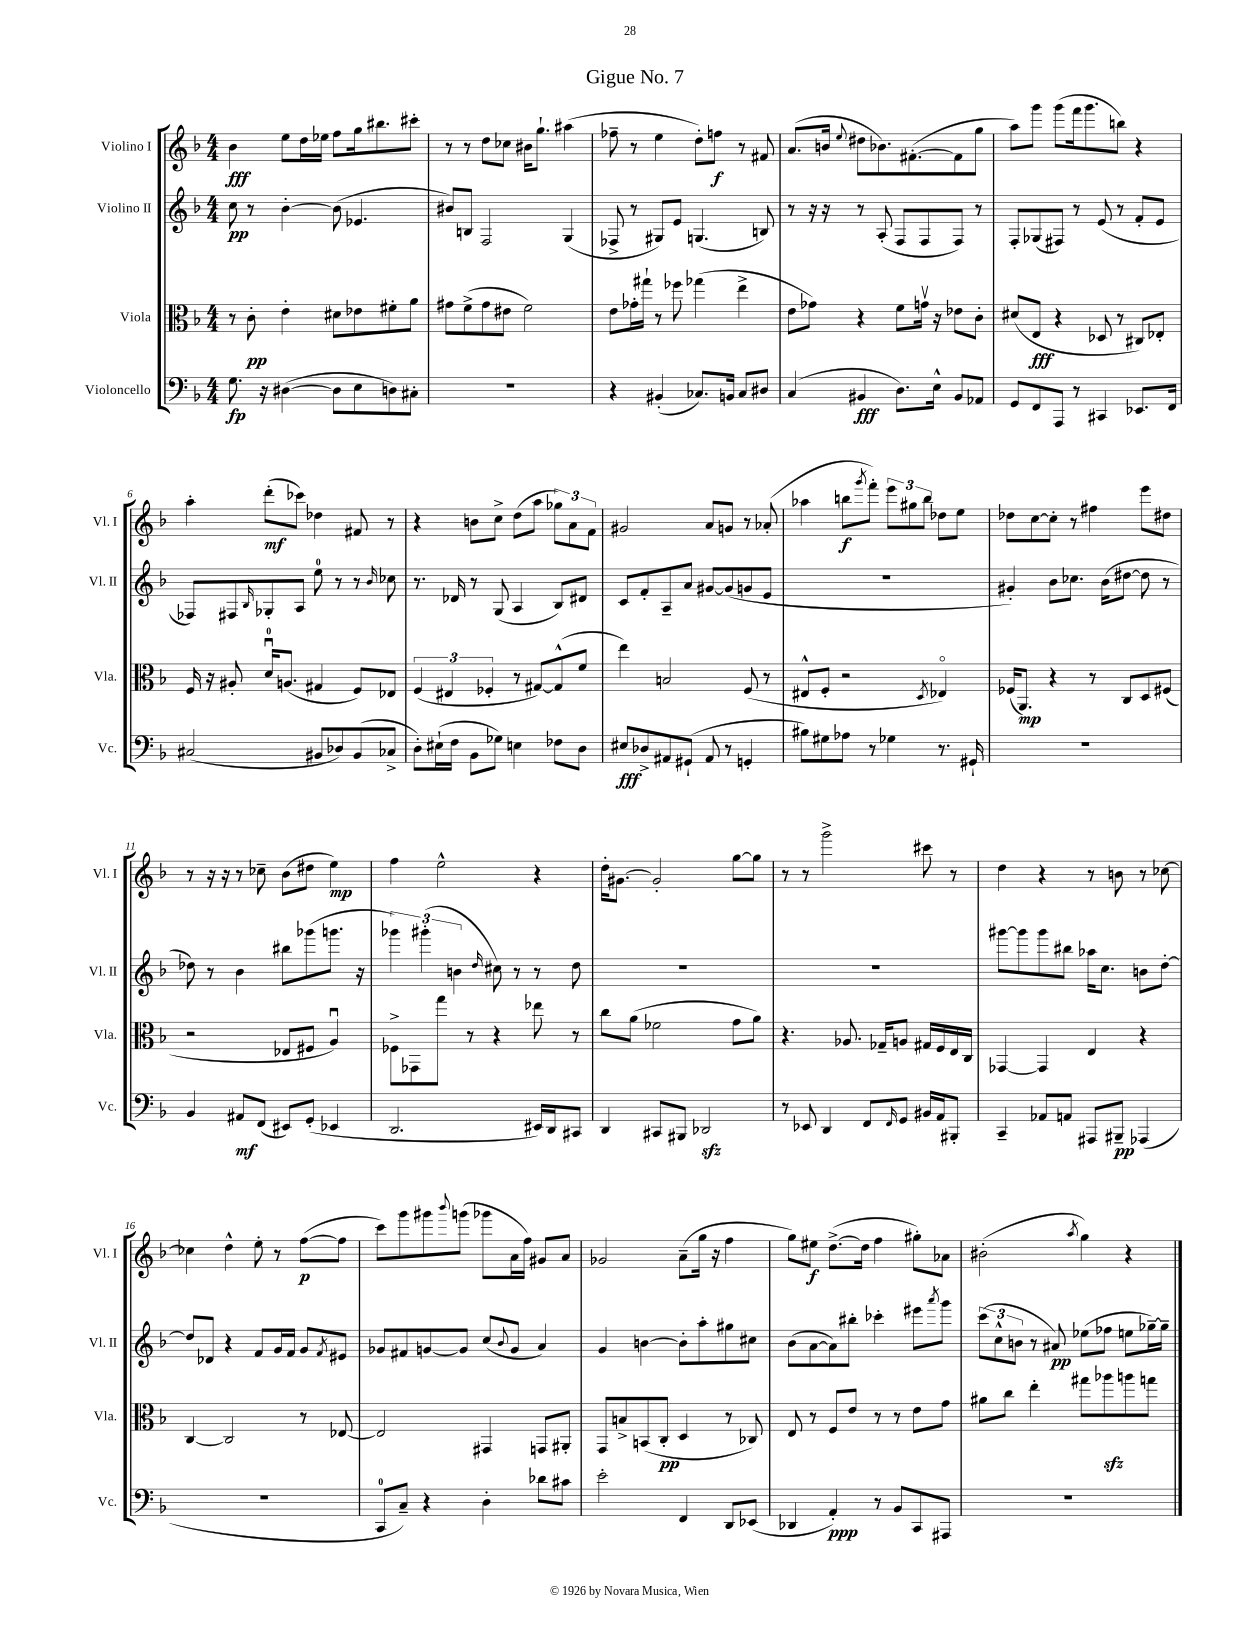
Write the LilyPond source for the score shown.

\header { title = "Gigue No. 7" }
<<
\new StaffGroup <<
\new Staff = "s0" \with { instrumentName = "Violino I" shortInstrumentName = "Vl. I" } {
    \clef treble \key f \major \numericTimeSignature \time 4/4
    bes'4\fff e''8 d''16 ees''16 f''8 g''16 bis''8. cis'''8-. |
    r8 r8 d''8 ces''8 bis'16 g''8.-! ais''4( |
    fes''8-- r8 e''4 d''8-.) f''8\f r8 fis'8 |
    a'8.( b'16 \appoggiatura { e''8 } dis''8 bes'8.) fis'8.~-.( fis'8 g''8 |
    a''8) g'''8 g'''8( f'''16 g'''8. b''8) r4 |
    a''4-. d'''8-.\mf( ces'''8) des''4 fis'8 r8 |
    r4 b'8 c''8-> d''8( a''8 \tuplet 3/2 { ges''8) a'8 f'8 } |
    gis'2 a'8 g'8 r8 aes'8-.( |
    aes''4 b''8\f \acciaccatura { g'''8 } f'''8-.) \tuplet 3/2 { e'''8 gis''8 b''8 } des''8 e''8 |
    des''8 c''8~ c''8-. r8 fis''4 e'''8 dis''8 |
    r8 r16 r16 r8 ces''8-- bes'8( dis''8 e''4\mp) |
    f''4 e''2-^ r4 |
    d''16-. gis'8.~ gis'2-. g''8~ g''8 |
    r8 r8 g'''2-> cis'''8 r8 |
    d''4 r4 r8 b'8 r8 ces''8~ |
    ces''4 d''4-^ e''8-. r8 f''8~\p( f''8 |
    c'''8) g'''8 gis'''8 \appoggiatura { bes'''8 } g'''8( ges'''8 a'16 f''16) gis'8 a'8 |
    ges'2 a'8--( g''16 r16 f''4 |
    g''8) eis''8\f d''8.~->( d''16 f''4 gis''8-.) aes'8 |
    bis'2-.( \acciaccatura { a''8 } g''4) r4 \bar "|." |
}
\new Staff = "s1" \with { instrumentName = "Violino II" shortInstrumentName = "Vl. II" } {
    \clef treble \key f \major \numericTimeSignature \time 4/4
    c''8\pp r8 bes'4~-. bes'8( ees'4. |
    bis'8) b8 f2 g4( |
    fes8-> r8 gis8) e'8 g4.( b8) |
    r8 r16 r16 r8 a8-.( f8 f8 f8) r8 |
    f8-. ges8( fis8) r8 e'8( r8 f'8-. e'8 |
    fes8) fis8 \grace { bes16 } ges8-. a8 e''8-0 r8 r8 \grace { bes'16 } ces''8 |
    r8. des'16 r8 g8( a4 bes8) dis'8 |
    c'8 f'8-. a8-- a'8 gis'8~ gis'8( g'8 e'8 |
    R1 |
    gis'4-.) bes'8 ces''8. bes'16( dis''8~ dis''8 r8 |
    des''8) r8 bes'4 bis''8 ges'''8( g'''8. r16 |
    \tuplet 3/2 { ges'''4) gis'''4-.( b'4 } \grace { d''16 } cis''8) r8 r8 d''8 |
    R1 |
    R1 |
    gis'''8~ gis'''8 gis'''8 bis''8 aes''16 c''8. b'8 d''8~-. |
    d''8 des'8 r4 f'8 g'16 f'16 g'8 \acciaccatura { f'8 } eis'8 |
    ges'8 fis'8 g'8~ g'8 c''8( \appoggiatura { bes'8 } g'8 a'4) |
    g'4 b'4~ b'8-. a''8-. gis''8 cis''8 |
    bes'8( a'8~ a'8) bis''8-. ces'''4-. eis'''8 \acciaccatura { a'''8 } g'''8 |
    \tuplet 3/2 { c'''8( c''8-^ b'8 } r8 ais'8\pp) ees''8( fes''8 e''8 ges''16~--) ges''16-- \bar "|." |
}
\new Staff = "s2" \with { instrumentName = "Viola" shortInstrumentName = "Vla." } {
    \clef alto \key f \major \numericTimeSignature \time 4/4
    r8 c'8-.\pp e'4-. dis'8 ees'8 fis'8-. a'8 |
    gis'8 f'8->( gis'8 eis'8 f'2) |
    e'8 ges'16-. gis''16-! r8 fes''8 ges''4( e''4-> |
    e'8 ges'8) r4 f'8 g'16\upbow r16 ees'8 c'8-. |
    dis'8( e8\fff r4 des8 r8 cis8) ees8-. |
    f16 r16 ais8-. d'16-0\downbow a8.( gis4 f8) ees8 |
    \tuplet 3/2 { f4( eis4 fes4-. } r8 gis8~) gis8-^( f'8 |
    e''4) b2 f8( r8 |
    eis8-^ f8-. r2 \acciaccatura { d8 } ees4\flageolet) |
    fes16( a,8.\mp) r4 r8 c8 d8 fis8( |
    r2 ees8 fis8 a4\downbow) |
    fes8-> ges,8 g''8 r8 r4 ees''8 r8 |
    c''8 a'8( fes'2 g'8 a'8) |
    r4. aes8. ges16-- a8 gis16 f16 e16 c16 |
    ges,4~ ges,4 e4 r4 |
    c4~ c2 r8 ees8~ |
    ees2 gis,4 g,8 ais,8-. |
    g,8 b8-> b,8( c8-.\pp d4 r8 ces8) |
    e8 r8 f8 e'8 r8 r8 e'8 g'8 |
    ais'8 c''8 e''4-. gis''8 aes''8\sfz a''8 g''8 \bar "|." |
}
\new Staff = "s3" \with { instrumentName = "Violoncello" shortInstrumentName = "Vc." } {
    \clef bass \key f \major \numericTimeSignature \time 4/4
    g8.\fp r16 dis4~( dis8 e8 d8) cis8-. |
    R1 |
    r4 bis,4-.( ces8.) b,16 ces8 dis8 |
    c4( bis,4\fff d8.) e16-^ bis,8 aes,8 |
    g,8 f,8 a,,8 r8 cis,4 ees,8. f,16 |
    cis2( bis,8 des8) bis,8( ces8-> |
    d8-.) eis16-!( f16 bes,8 ges8) e4 fes8 d8 |
    eis8\fff des8-> ais,8 gis,8-!( ais,8 r8 g,4-. |
    bis8) gis8 aes8 r8 ges4 r8. gis,16-! |
    R1 |
    bes,4 ais,8\mf f,8( eis,8) g,8-.( ees,4 |
    d,2. eis,16) d,16 cis,8 |
    d,4 cis,8 bis,,8 des,2\sfz |
    r8 ees,8 d,4 f,8 \grace { f,16 } g,8 bis,16 a,16 bis,,8-. |
    c,4-- aes,8 a,8 ais,,8 bis,,8--\pp aes,,4( |
    R1 |
    c,8-0 c8--) r4 d4-. des'8 cis'8 |
    e'2-. f,4 d,8 ees,8( |
    des,4 a,4-.\ppp) r8 bes,8 c,8 ais,,8 |
    R1 \bar "|." |
}
>>
>>
